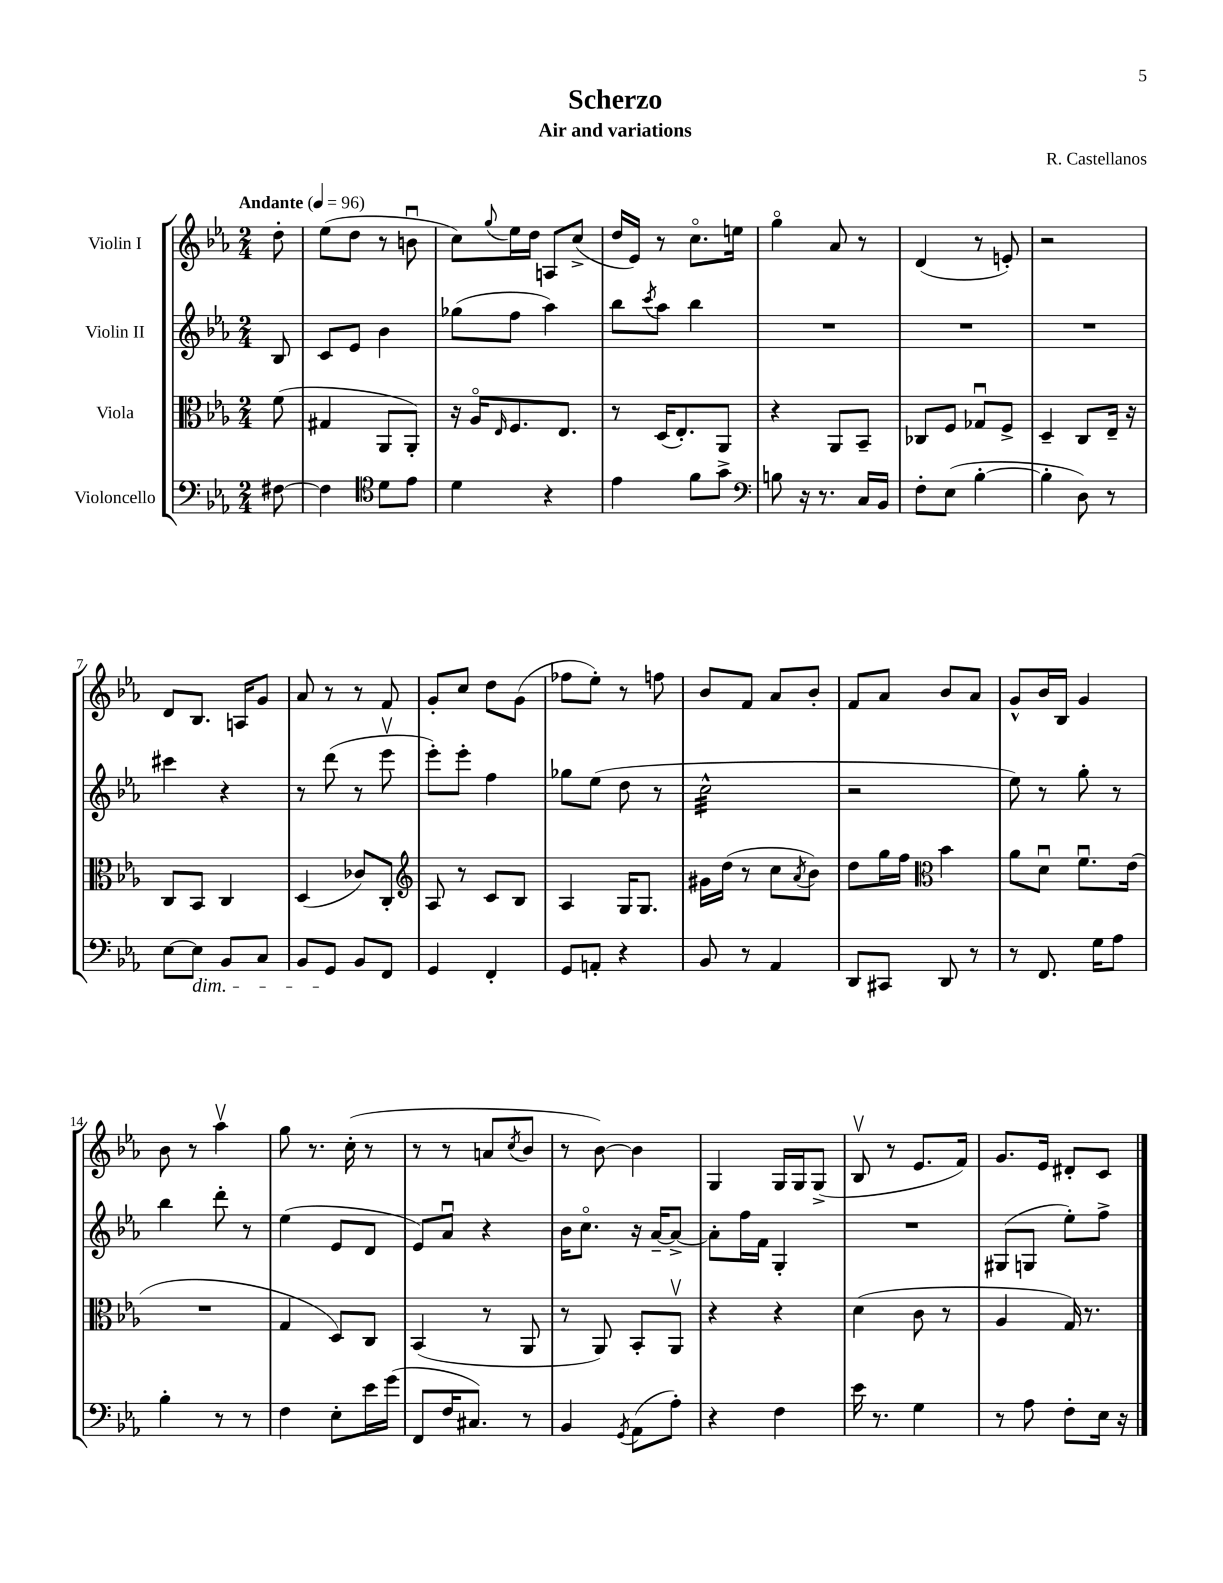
\header { title = "Scherzo" composer = "R. Castellanos" subtitle = "Air and variations" }
<<
\new StaffGroup <<
\new Staff = "s0" \with { instrumentName = "Violin I" } {
    \clef treble \key ees \major \numericTimeSignature \time 2/4 \partial 8 \tempo "Andante" 4 = 96
    d''8-. |
    ees''8( d''8 r8 b'8\downbow |
    c''8) \appoggiatura { g''8 } ees''16 d''16 a8 c''8->( |
    d''16 ees'16) r8 c''8.\flageolet e''16 |
    g''4\flageolet aes'8 r8 |
    d'4( r8 e'8-.) |
    r2 |
    d'8 bes8. a16 g'8 |
    aes'8 r8 r8 f'8 |
    g'8-. c''8 d''8 g'8( |
    fes''8 ees''8-.) r8 f''8 |
    bes'8 f'8 aes'8 bes'8-. |
    f'8 aes'8 bes'8 aes'8 |
    g'8-^ bes'16 bes16 g'4 |
    bes'8 r8 aes''4\upbow |
    g''8 r8. c''16-.( r8 |
    r8 r8 a'8 \acciaccatura { c''8 } bes'8 |
    r8 bes'8~) bes'4 |
    g4 g16 g16 g8->( |
    bes8\upbow r8 ees'8. f'16) |
    g'8. ees'16 dis'8-. c'8 \bar "|." |
}
\new Staff = "s1" \with { instrumentName = "Violin II" } {
    \clef treble \key ees \major \numericTimeSignature \time 2/4 \partial 8
    bes8 |
    c'8 ees'8 bes'4 |
    ges''8( f''8 aes''4) |
    bes''8 \acciaccatura { c'''8 } aes''8 bes''4 |
    R2 |
    R2 |
    R2 |
    cis'''4 r4 |
    r8 d'''8( r8 ees'''8\upbow |
    ees'''8-.) ees'''8-. f''4 |
    ges''8 ees''8( d''8 r8 |
    c''2:32-^ |
    r2 |
    ees''8) r8 g''8-. r8 |
    bes''4 d'''8-. r8 |
    ees''4( ees'8 d'8 |
    ees'8) aes'8\downbow r4 |
    bes'16 c''8.\flageolet r16 aes'16~-- aes'8~-> |
    aes'8-. f''16 f'16 g4-. |
    R2 |
    gis8( g8 ees''8-.) f''8-> \bar "|." |
}
\new Staff = "s2" \with { instrumentName = "Viola" } {
    \clef alto \key ees \major \numericTimeSignature \time 2/4 \partial 8
    f'8( |
    gis4 aes,8 aes,8-.) |
    r16 aes16\flageolet \grace { ees16 } f8. ees8. |
    r8 d16( ees8.-.) aes,8 |
    r4 aes,8 bes,8-- |
    ces8 f8 ges8\downbow f8-> |
    d4-- c8 ees16-- r16 |
    c8 bes,8 c4 |
    d4( ces'8) c8-. |
    \clef treble aes8 r8 c'8 bes8 |
    aes4 g16 g8. |
    gis'16 d''16( r8 c''8 \acciaccatura { aes'8 } bes'8) |
    d''8 g''16 f''16 \clef alto bes'4 |
    aes'8 d'8\downbow f'8.\downbow ees'16( |
    R2 |
    g4 d8) c8 |
    bes,4( r8 aes,8 |
    r8 aes,8) bes,8-. aes,8\upbow |
    r4 r4 |
    d'4( c'8 r8 |
    aes4 g16) r8. \bar "|." |
}
\new Staff = "s3" \with { instrumentName = "Violoncello" } {
    \clef bass \key ees \major \numericTimeSignature \time 2/4 \partial 8
    fis8~ |
    fis4 \clef tenor d'8 ees'8 |
    d'4 r4 |
    ees'4 f'8 g'8-> |
    \clef bass b8 r16 r8. c16 bes,16 |
    f8-. ees8( bes4~-. |
    bes4-. d8) r8 |
    ees8~ ees8\dim bes,8 c8 |
    bes,8 g,8\! bes,8 f,8 |
    g,4 f,4-. |
    g,8 a,8-. r4 |
    bes,8 r8 aes,4 |
    d,8 cis,8 d,8 r8 |
    r8 f,8. g16 aes8 |
    bes4-. r8 r8 |
    f4 ees8-. ees'16 g'16( |
    f,8 f16 cis8.) r8 |
    bes,4 \acciaccatura { g,8 } aes,8( aes8-.) |
    r4 f4 |
    ees'16 r8. g4 |
    r8 aes8 f8-. ees16 r16 \bar "|." |
}
>>
>>
